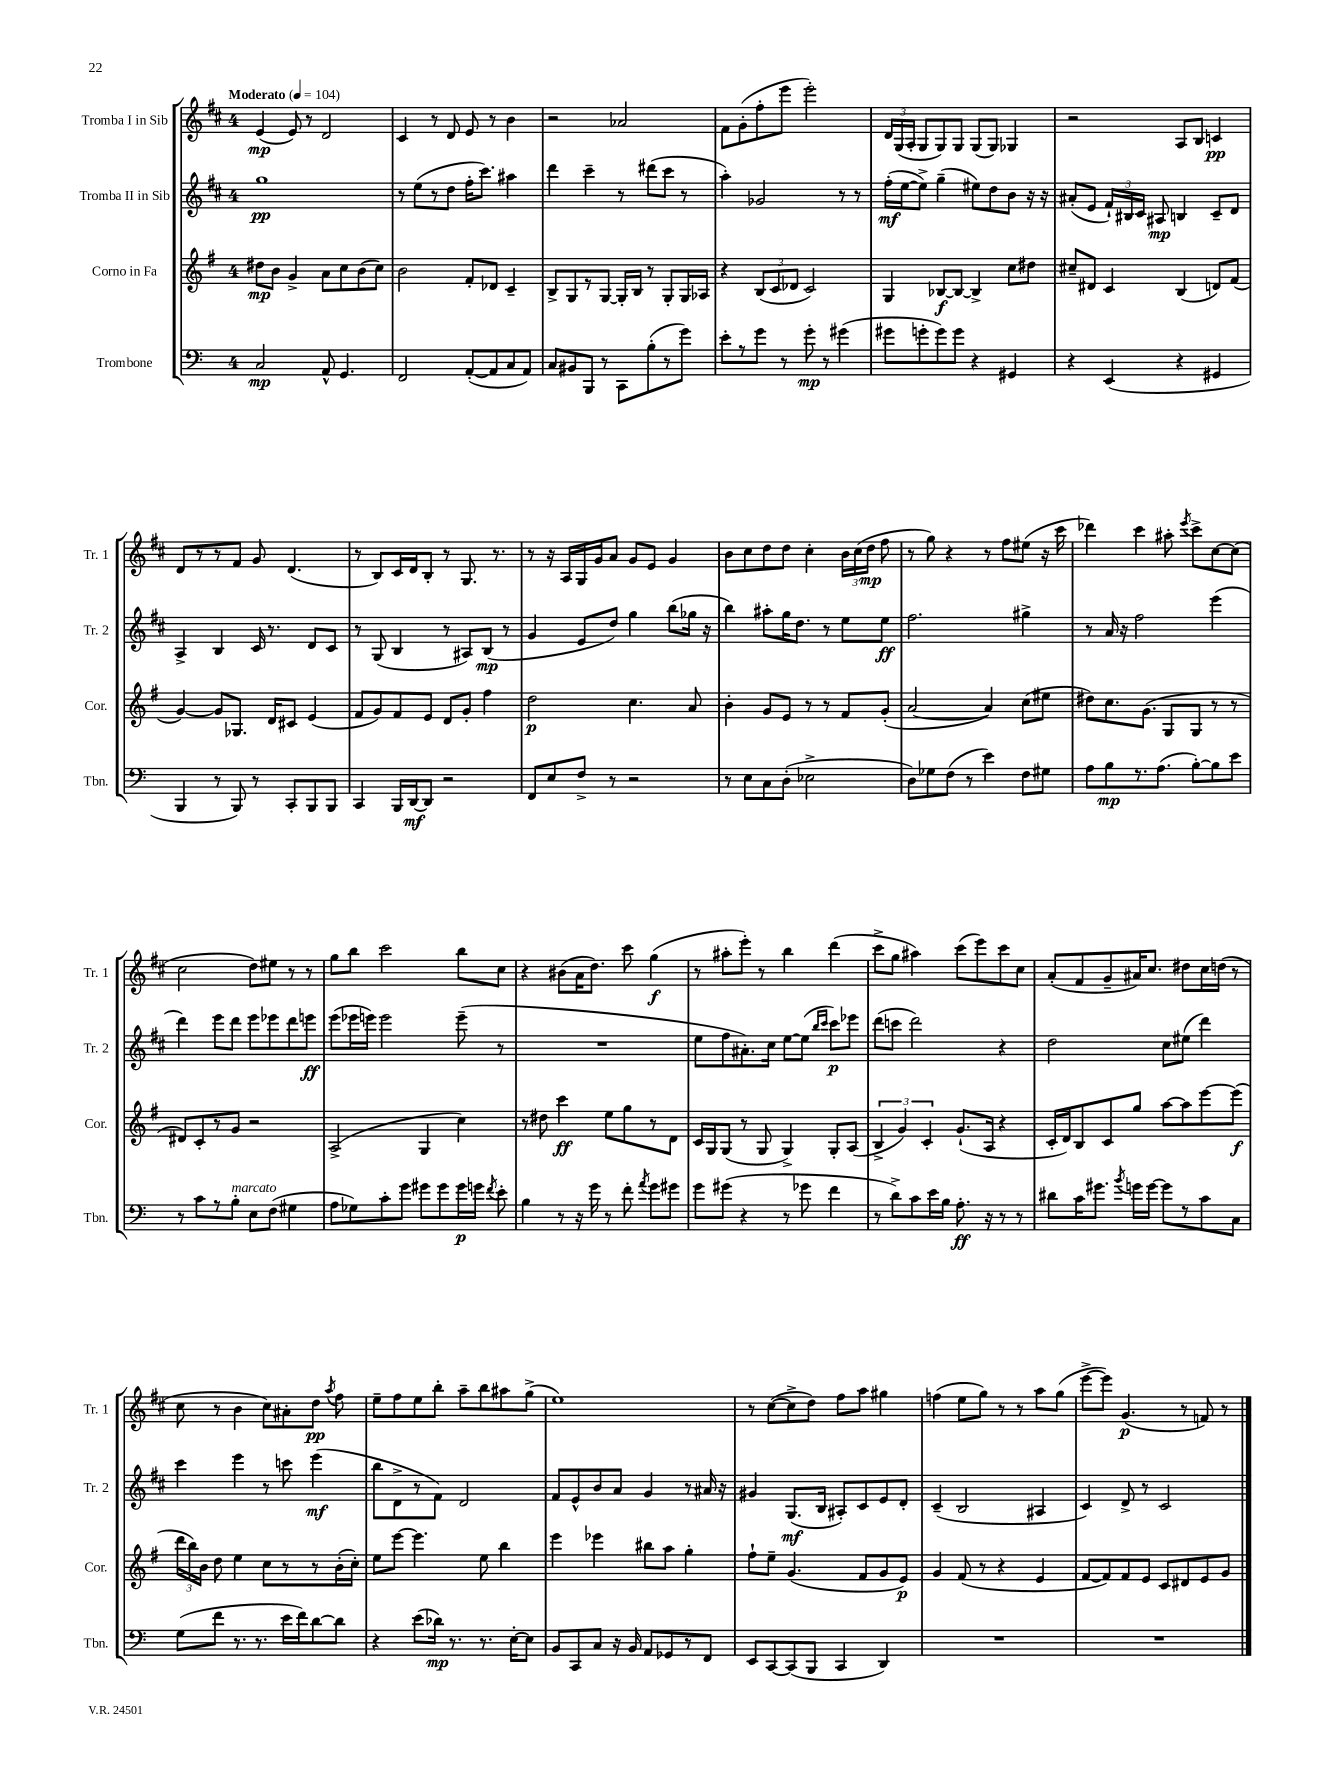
<<
\new StaffGroup <<
\new Staff = "s0" \with { instrumentName = "Tromba I in Sib" shortInstrumentName = "Tr. 1" } {
    \clef treble \key d \major \once \override Staff.TimeSignature.style = #'single-digit \time 4/4 \tempo "Moderato" 4 = 104
    \autoBeamOff e'4\mp( e'8) r8 d'2 |
    cis'4 r8 d'8 e'8 r8 b'4 |
    r2 aes'2 |
    fis'8[ g'8-.( fis''8-. e'''8] e'''2-.) |
    \tuplet 3/2 { d'16[ g16( a16]-. } g8[ g8) g8] g8[( g8]) ges4 |
    r2 a8[ b8] c'4\pp |
    d'8[ r8 r8 fis'8] g'8 d'4.( |
    r8 b8[) cis'16 d'16 b8]-. r8 g8. r8. |
    r8 r16 a16[ g16 g'16 a'8] g'8[ e'8] g'4 |
    b'8[ cis''8 d''8 d''8] cis''4-. \tuplet 3/2 { b'16[ cis''16( d''16]\mp } fis''8 |
    r8 g''8) r4 r8 fis''8[ eis''8]( r16 cis'''16 |
    des'''4) cis'''4 ais''8-. \acciaccatura { e'''8 } cis'''8[-> cis''8~ cis''8]( |
    cis''2 d''8[) eis''8] r8 r8 |
    g''8[ b''8] cis'''2 b''8[ cis''8] |
    r4 bis'8[( a'16 d''8.]) cis'''8 g''4\f( |
    r8 ais''8[-. e'''8]-.) r8 b''4 d'''4( |
    cis'''8[-> g''8] ais''4) cis'''8[( e'''8) cis'''8 cis''8] |
    a'8[-.( fis'8 g'8-- ais'16) cis''8.] dis''8[ cis''16 d''16]( r8 |
    cis''8 r8 b'4 cis''8[) ais'8-. d''8]\pp \acciaccatura { a''8 } fis''8 |
    e''8[-- fis''8 e''8 b''8]-. a''8[-- b''8 ais''8 g''8]->( |
    e''1) |
    r8 cis''8[~( cis''8-> d''8]) fis''8[ a''8] gis''4 |
    f''4( e''8[ g''8]) r8 r8 a''8[ g''8]( |
    e'''8[~-> e'''8]) g'4.\p( r8 f'8) r8 \bar "|." |
}
\new Staff = "s1" \with { instrumentName = "Tromba II in Sib" shortInstrumentName = "Tr. 2" } {
    \clef treble \key d \major \once \override Staff.TimeSignature.style = #'single-digit \time 4/4
    \autoBeamOff g''1\pp |
    r8 e''8[( r8 d''8] fis''16[-. cis'''8.]) ais''4 |
    d'''4 cis'''4-- r8 dis'''8[( cis'''8] r8 |
    a''4-.) ges'2 r8 r8 |
    fis''16[-.\mf( e''16~ e''8]->) g''4--( eis''8[) d''8 b'8] r16 r16 |
    ais'8[-.( e'8] \tuplet 3/2 { fis'16[-!) bis16 cis'16] } ais8\mp b4 cis'8[-- d'8] |
    a4-> b4 cis'16 r8. d'8[ cis'8] |
    r8 g8( b4 r8 ais8[) b8]\mp( r8 |
    g'4 e'8[ d''8]) g''4 b''8[( ges''16] r16 |
    b''4) ais''8[-. g''16 d''8.] r8 e''8[ e''8]\ff |
    fis''2. gis''4-> |
    r8 a'16 r16 fis''2 e'''4( |
    d'''4) e'''8[ d'''8] e'''8[ ees'''8 d'''8 e'''8]\ff |
    e'''8[( ees'''16 e'''16]) e'''2 e'''8--( r8 |
    R1 |
    e''8[ fis''8 ais'8.-.) cis''16] e''8[~ e''8]( \grace { b''16[ cis'''16] } cis'''8[\p) ees'''8] |
    d'''8[( c'''8] d'''2) r4 |
    d''2 cis''8[ eis''8]( d'''4) |
    cis'''4 e'''4 r8 c'''8 e'''4\mf( |
    b''8[ d'8-> r8 fis'8]) d'2 |
    fis'8[ e'8-^ b'8 a'8] g'4 r8 ais'16 r16 |
    gis'4 g8.[\mf( b16] ais8[-.) cis'8 e'8 d'8]-. |
    cis'4--( b2 ais4 |
    cis'4) d'8-> r8 cis'2 \bar "|." |
}
\new Staff = "s2" \with { instrumentName = "Corno in Fa" shortInstrumentName = "Cor." } {
    \clef treble \key g \major \once \override Staff.TimeSignature.style = #'single-digit \time 4/4
    \autoBeamOff dis''8[\mp b'8] g'4-> a'8[ c''8 b'8( c''8]) |
    b'2 fis'8[-. des'8] c'4-- |
    b8[-> g8 r8 g8]~ g16[-. b16] r8 g8[-. g16 aes16] |
    r4 \tuplet 3/2 { b8[( c'8 des'8] } c'2) |
    g4 bes8[~\f bes8]~ bes4-> c''8[ dis''8] |
    cis''8[-- dis'8] c'4 b4( d'8[) fis'8]( |
    g'4~) g'8[ ges8.] d'16[ cis'8] e'4( |
    fis'8[ g'8) fis'8 e'8] d'8[ g'8]-. fis''4 |
    d''2\p c''4. a'8 |
    b'4-. g'8[ e'8] r8 r8 fis'8[ g'8]-.( |
    a'2~ a'4) c''8[( eis''8] |
    dis''8[) c''8. g'8.]( g8[ g8] r8 r8 |
    dis'8[) c'8-. r8 g'8] r2 |
    a2->( g4 c''4) |
    r8 dis''8 c'''4\ff e''8[ g''8 r8 d'8] |
    c'16[ g16 g8]( r8 g8 g4->) g8[-. a8]( |
    \tuplet 3/2 { b4-> g'4) c'4-. } g'8.[-!( a16] r4 |
    c'16[-. d'16) b8 c'8 g''8] a''8[~ a''8 e'''8~ e'''8]\f( |
    \tuplet 3/2 { d'''16[ b''16) b'16] } d''8 e''4 c''8[ r8 r8 b'16-.( c''16]-.) |
    e''8[ e'''8]~ e'''4. e''8 b''4 |
    e'''4 ees'''4 bis''8[ a''8] g''4-. |
    fis''8[-! e''8]-- g'4.( fis'8[ g'8 e'8]\p) |
    g'4 fis'8( r8 r4 e'4 |
    fis'8[~ fis'8) fis'8 e'8] c'8[ dis'8 e'8 g'8] \bar "|." |
}
\new Staff = "s3" \with { instrumentName = "Trombone" shortInstrumentName = "Tbn." } {
    \clef bass \key c \major \once \override Staff.TimeSignature.style = #'single-digit \time 4/4
    \autoBeamOff c2\mp a,8-^ g,4. |
    f,2 a,8[~-.( a,8 c8 a,8]) |
    c8[ bis,8 b,,8] r8 c,8[ b8-.( r8 g'8]) |
    e'8[-. r8 g'8] r8 g'8-.\mp r8 gis'4( |
    gis'8[ g'8-. g'8) g'8] r4 gis,4 |
    r4 e,4( r4 gis,4 |
    b,,4 r8 b,,8) r8 c,8[-. b,,8 b,,8] |
    c,4 b,,16[ d,16~\mf d,8] r2 |
    f,8[ e8 f8]-> r8 r2 |
    r8 e8[ c8 d8]-.( ees2-> |
    d8[) ges8 f8]( r8 e'4) f8[ gis8] |
    a8[ b8\mp r8. a8.]( b8[~-.) b8 e'8] |
    r8 c'8[ r8 b8]-.^\markup { \italic "marcato" } e8[ f8]( gis4 |
    a8[ ges8) c'8-. g'8] gis'8[ gis'8 gis'16\p g'16] \acciaccatura { f'8 } e'8-. |
    b4 r8 r16 g'16 r8 f'8-. \acciaccatura { a'8 } g'8[ gis'8] |
    g'8[ gis'8]( r4 r8 ges'8 f'4 |
    r8 d'8[->) c'8 e'16 b16] a8.-.\ff r16 r8 r8 |
    dis'8[ c'16 gis'8.] \acciaccatura { b'8 } g'16[ g'16]~ g'8[ r8 c'8 c8] |
    g8[( f'8] r8. r8. e'16[ f'16) d'8~ d'8] |
    r4 e'8[( des'16]\mp) r8. r8. e16[~-. e8] |
    b,8[ c,8 c8] r16 b,16 a,8[ ges,8 r8 f,8] |
    e,8[ c,8~ c,8( b,,8] c,4 d,4) |
    R1 |
    R1 \bar "|." |
}
>>
>>
\layout { \context { \Score \remove "Bar_number_engraver" } }
